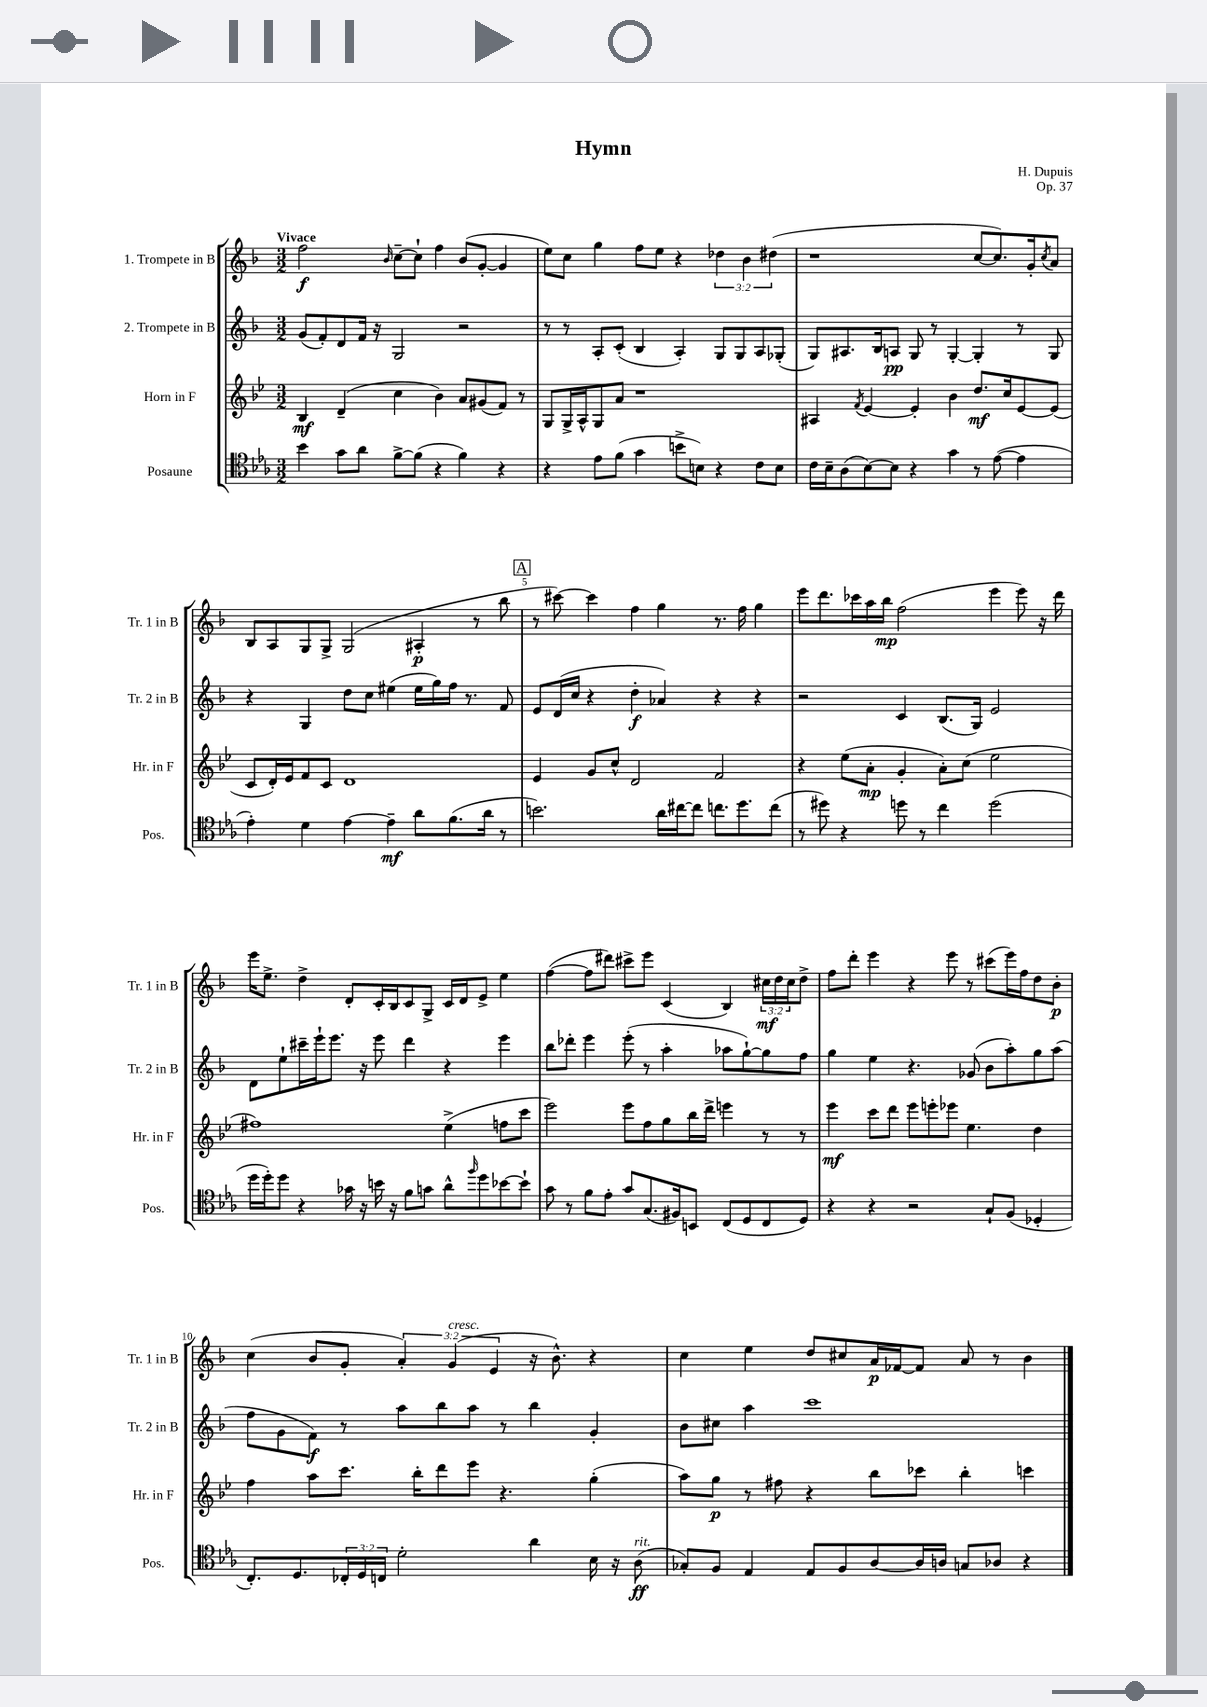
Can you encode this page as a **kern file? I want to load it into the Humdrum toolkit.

**kern	**dynam	**kern	**dynam	**kern	**dynam	**kern	**dynam
*part4	*part4	*part3	*part3	*part2	*part2	*part1	*part1
*staff4	*staff4	*staff3	*staff3	*staff2	*staff2	*staff1	*staff1
*I"Posaune	*	*I"Horn in F	*	*I"2. Trompete in B	*	*I"1. Trompete in B	*
*I'Pos.	*	*I'Hr. in F	*	*I'Tr. 2 in B	*	*I'Tr. 1 in B	*
*clefC4	*	*clefG2	*	*clefG2	*	*clefG2	*
*k[b-e-a-]	*	*k[b-e-]	*	*k[b-]	*	*k[b-]	*
*M3/2	*	*M3/2	*	*M3/2	*	*M3/2	*
=1	=1	=1	=1	=1	=1	=1	=1
!	!	!	!	!	!	!LO:TX:a:B:t=Vivace	!
4b-\	.	4B-/	mf	(8g/L	.	2ff\	f
.	.	.	.	8f'/)	.	.	.
8g\L	.	(4d~/	.	8d/	.	.	.
8a-\J	.	.	.	16f/Jk	.	.	.
.	.	.	.	16r	.	.	.
.	.	.	.	.	.	16qqb-/	.
[8f^\L	.	4cc\	.	2G/	.	[8cc~\L	.
(8f\J]	.	.	.	.	.	8cc`\J]	.
4r	.	4b-\)	.	.	.	4ff\	.
4f\)	.	8a/L	.	2r	.	(8b-/L	.
.	.	(8g#X/	.	.	.	[8g'/J	.
4r	.	8f/J)	.	.	.	4g/]	.
.	.	8r	.	.	.	.	.
=2	=2	=2	=2	=2	=2	=2	=2
4r	.	8G/L	.	8r	.	8ee\L)	.
.	.	16G^/L	.	8r	.	8cc\J	.
.	.	16A^^/J	.	.	.	.	.
8e-\L	.	8G/	.	8A'/L	.	4gg\	.
(8f\J	.	8a/J	.	(8c'/J	.	.	.
4g\	.	1r	.	4B-/	.	8ff\L	.
.	.	.	.	.	.	8ee\J	.
8bn^\L	.	.	.	4A'/)	.	4r	.
8Bn\J)	.	.	.	.	.	.	.
4r	.	.	.	8G/L	.	6dd-X\	.
.	.	.	.	8G/	.	.	.
.	.	.	.	.	.	6b-\	.
8c\L	.	.	.	8A/	.	.	.
.	.	.	.	.	.	(6dd#X\	.
8B\J	.	.	.	(8G-X'/J	.	.	.
=3	=3	=3	=3	=3	=3	=3	=3
16c\LL	.	4A#X/	.	8G/L)	.	1r	.
16B-~\J	.	.	.	.	.	.	.
(8A-\	.	.	.	8.A#X/	.	.	.
.	.	8qf/	.	.	.	.	.
[8B-\)	.	[4e-/	.	.	.	.	.
.	.	.	.	16B-/k	.	.	.
8B-\J]	.	.	.	8An/J	pp	.	.
4r	.	4e-'/]	.	8G/	.	.	.
.	.	.	.	8r	.	.	.
4g\	.	4b-\	.	[4G'/	.	.	.
8r	.	8.dd/L	mf	4G'/]	.	[8cc/L	.
([8e-\	.	.	.	.	.	8.cc/])	.
.	.	16cc/k	.	.	.	.	.
4e-\]	.	[8e-/	.	8r	.	.	.
.	.	.	.	.	.	16g'/k	.
.	.	.	.	.	.	8qcc/	.
.	.	(8e-/J]	.	8G/	.	8a/J	.
!!LO:LB:g=z
=4	=4	=4	=4	=4	=4	=4	=4
4e-'\)	.	8c/L	.	4r	.	8B-/L	.
.	.	16d'/L)	.	.	.	8A/	.
.	.	16e-/J	.	.	.	.	.
4d\	.	8f/	.	4G/	.	8G/	.
.	.	8c/J	.	.	.	8G^/J	.
[4e-\	.	1d	.	8dd\L	.	(2G/	.
.	.	.	.	8cc\J	.	.	.
4e-~\]	mf	.	.	(4ee#X\	.	.	.
8a-\L	.	.	.	16ee#\LL	.	4A#X'/	p
.	.	.	.	16gg\)	.	.	.
(8.f\	.	.	.	16ff\JJ	.	.	.
.	.	.	.	8.r	.	.	.
.	.	.	.	.	.	8r	.
16a-\Jk	.	.	.	.	.	.	.
8r	.	.	.	8f/	.	8bb-\	.
!!LO:REH:place=s1:t=A
=5	=5	=5	=5	=5	=5	=5	=5
2.bn\)	.	4e-/	.	8e/L	.	8r	.
.	.	.	.	(16d/L	.	[8ccc#X\)	.
.	.	.	.	16cc/JJ	.	.	.
.	.	8g/L	.	4r	.	4ccc#\]	.
.	.	8cc^^/J	.	.	.	.	.
.	.	2d/	.	4dd'\	f	4ff\	.
16a-\LL	.	.	.	4a-X/)	.	4gg\	.
[16cc#X\J	.	.	.	.	.	.	.
8cc#\J]	.	.	.	.	.	.	.
8.ccn\L	.	2f/	.	4r	.	8.r	.
8.dd\	.	.	.	.	.	16ff\	.
.	.	.	.	4r	.	4gg\	.
(8cc\J	.	.	.	.	.	.	.
=6	=6	=6	=6	=6	=6	=6	=6
8r	.	4r	.	2r	.	8eee\L	.
8dd#X\)	.	.	.	.	.	8.ddd\	.
4r	.	(8ee-\L	.	.	.	.	.
.	.	.	.	.	.	16ccc-X\L	.
.	.	8a'\J	mp	.	.	16aa\	.
.	.	.	.	.	.	16bb-\JJ	mp
8ddn\	.	4g'/	.	4c/	.	(2ff\	.
8r	.	.	.	.	.	.	.
4cc\	.	8a'\L)	.	(8.B-/L	.	.	.
.	.	(8cc\J	.	.	.	.	.
.	.	.	.	16G/Jk)	.	.	.
(2dd\	.	2ee-\	.	2e/	.	4eee\	.
.	.	.	.	.	.	8eee\)	.
.	.	.	.	.	.	16r	.
.	.	.	.	.	.	16ddd\	.
!!LO:LB:g=z
=7	=7	=7	=7	=7	=7	=7	=7
16dd\LL	.	1ff#X)	.	8d\L	.	16eee\KL	.
16dd'\J)	.	.	.	.	.	8.ee^\J	.
8dd\J	.	.	.	8ee`\	.	.	.
4r	.	.	.	16ccc#X~\L	.	4dd^\	.
.	.	.	.	16eee`\J	.	.	.
.	.	.	.	8.eee\J	.	.	.
16g-X\	.	.	.	.	.	8d'/L	.
16r	.	.	.	16r	.	.	.
16bn\	.	.	.	8eee\	.	16c'/L	.
16r	.	.	.	.	.	16B-/J	.
8f\L	.	.	.	4ddd\	.	8c/	.
8gn\J	.	.	.	.	.	8G^/J	.
8a-^^\L	.	(4ee-^\	.	4r	.	16c/LL	.
.	.	.	.	.	.	16d/J	.
16qqff/	.	.	.	.	.	.	.
8dd\	.	.	.	.	.	8e^/J	.
[8b-X\	.	8ffn\L	.	4eee\	.	4ee\	.
8b-`\J]	.	8ccc\J	.	.	.	.	.
=8	=8	=8	=8	=8	=8	=8	=8
8g\	.	2eee-\)	.	8bb-\L	.	([4ff\	.
8r	.	.	.	8ddd-X'\J	.	.	.
8f\L	.	.	.	4eee\	.	8ff\L]	.
8e-'\J	.	.	.	.	.	8ddd#X\J)	.
8g/L	.	8eee-\L	.	(8eee'\	.	8ccc#X^\L	.
(8.G/	.	8ff\	.	8r	.	8eee\J	.
.	.	8gg\	.	4aa'\	.	(4c/	.
16F#X/k)	.	.	.	.	.	.	.
8BBn/J	.	16bb-\L	.	.	.	.	.
.	.	16ddd^\JJ	.	.	.	.	.
(8C/L	.	4eeen\	.	8aa-X\L	.	4B-/)	.
8D/	.	.	.	[8gg`\)	.	.	.
8C/	.	8r	.	8gg\]	.	24cc#X\LL	mf
.	.	.	.	.	.	24dd\	.
.	.	.	.	.	.	24cc#\J	.
8D/J)	.	8r	.	8ff\J	.	8dd^\J	.
=9	=9	=9	=9	=9	=9	=9	=9
4r	.	4eee-\	mf	4gg\	.	8ff\L	.
.	.	.	.	.	.	8ddd'\J	.
4r	.	8ccc\L	.	4ee\	.	4eee\	.
.	.	8ddd\J	.	.	.	.	.
2r	.	8eee-\L	.	4.r	.	4r	.
.	.	8eeen'\	.	.	.	.	.
.	.	8eee-X\J	.	.	.	8eee\	.
.	.	4.ee-\	.	(8g-X/	.	8r	.
8G`/L	.	.	.	8b-\L	.	(8ccc#X\L	.
(8F/J	.	.	.	8aa'\)	.	16eee\L)	.
.	.	.	.	.	.	16ff\J	.
4D-X'/	.	4dd\	.	8gg\	.	8dd\	.
.	.	.	.	(8aa\J	.	8b-'\J	p
!!LO:LB:g=z
=10	=10	=10	=10	=10	=10	=10	=10
8.C'/L)	.	4ff\	.	8ff\L	.	(4cc\	.
.	.	.	.	8g\	.	.	.
8.D/	.	.	.	.	.	.	.
.	.	8aa\L	.	8f\J)	f	8b-/L	.
24C-X'/L	.	8.ccc\J	.	8r	.	8g'/J	.
24D/	.	.	.	.	.	.	.
24Cn/JJ	.	.	.	.	.	.	.
2d'\	.	.	.	8aa\L	.	6a'/)	.
.	.	16bb-'\KL	.	.	.	.	.
.	.	8ddd\	.	8bb-\	.	.	.
!	!	!	!	!	!	!LO:TX:a:i:t=cresc.	!
.	.	.	.	.	.	(6g/	.
.	.	8eee-\J	.	8aa\J	.	.	.
.	.	.	.	.	.	6e/	.
.	.	4.r	.	8r	.	.	.
4a-\	.	.	.	4bb-\	.	16r	.
.	.	.	.	.	.	8.b-^^\)	.
16B-\	.	(4gg'\	.	4g'/	.	4r	.
16r	.	.	.	.	.	.	.
!LO:TX:a:i:t=rit.	!	!	!	!	!	!	!
(8A-\	ff	.	.	.	.	.	.
=11	=11	=11	=11	=11	=11	=11	=11
8G-X'/L)	.	8aa\L)	.	8b-\L	.	4cc\	.
8F/J	.	8gg\J	p	8cc#X\J	.	.	.
4E-/	.	8r	.	4aa\	.	4ee\	.
.	.	8ff#X\	.	.	.	.	.
8E-/L	.	4r	.	1ccc	.	8dd/L	.
8F/	.	.	.	.	.	8cc#X/	.
[8A-/	.	8bb-\L	.	.	.	16a/L	p
.	.	.	.	.	.	[16f-X/J	.
16A-/L]	.	8ccc-X\J	.	.	.	8f-/J]	.
16An/JJ	.	.	.	.	.	.	.
8Gn/L	.	4bb-'\	.	.	.	8a/	.
8A-X/J	.	.	.	.	.	8r	.
4r	.	4cccn\	.	.	.	4b-\	.
==	==	==	==	==	==	==	==
*-	*-	*-	*-	*-	*-	*-	*-
